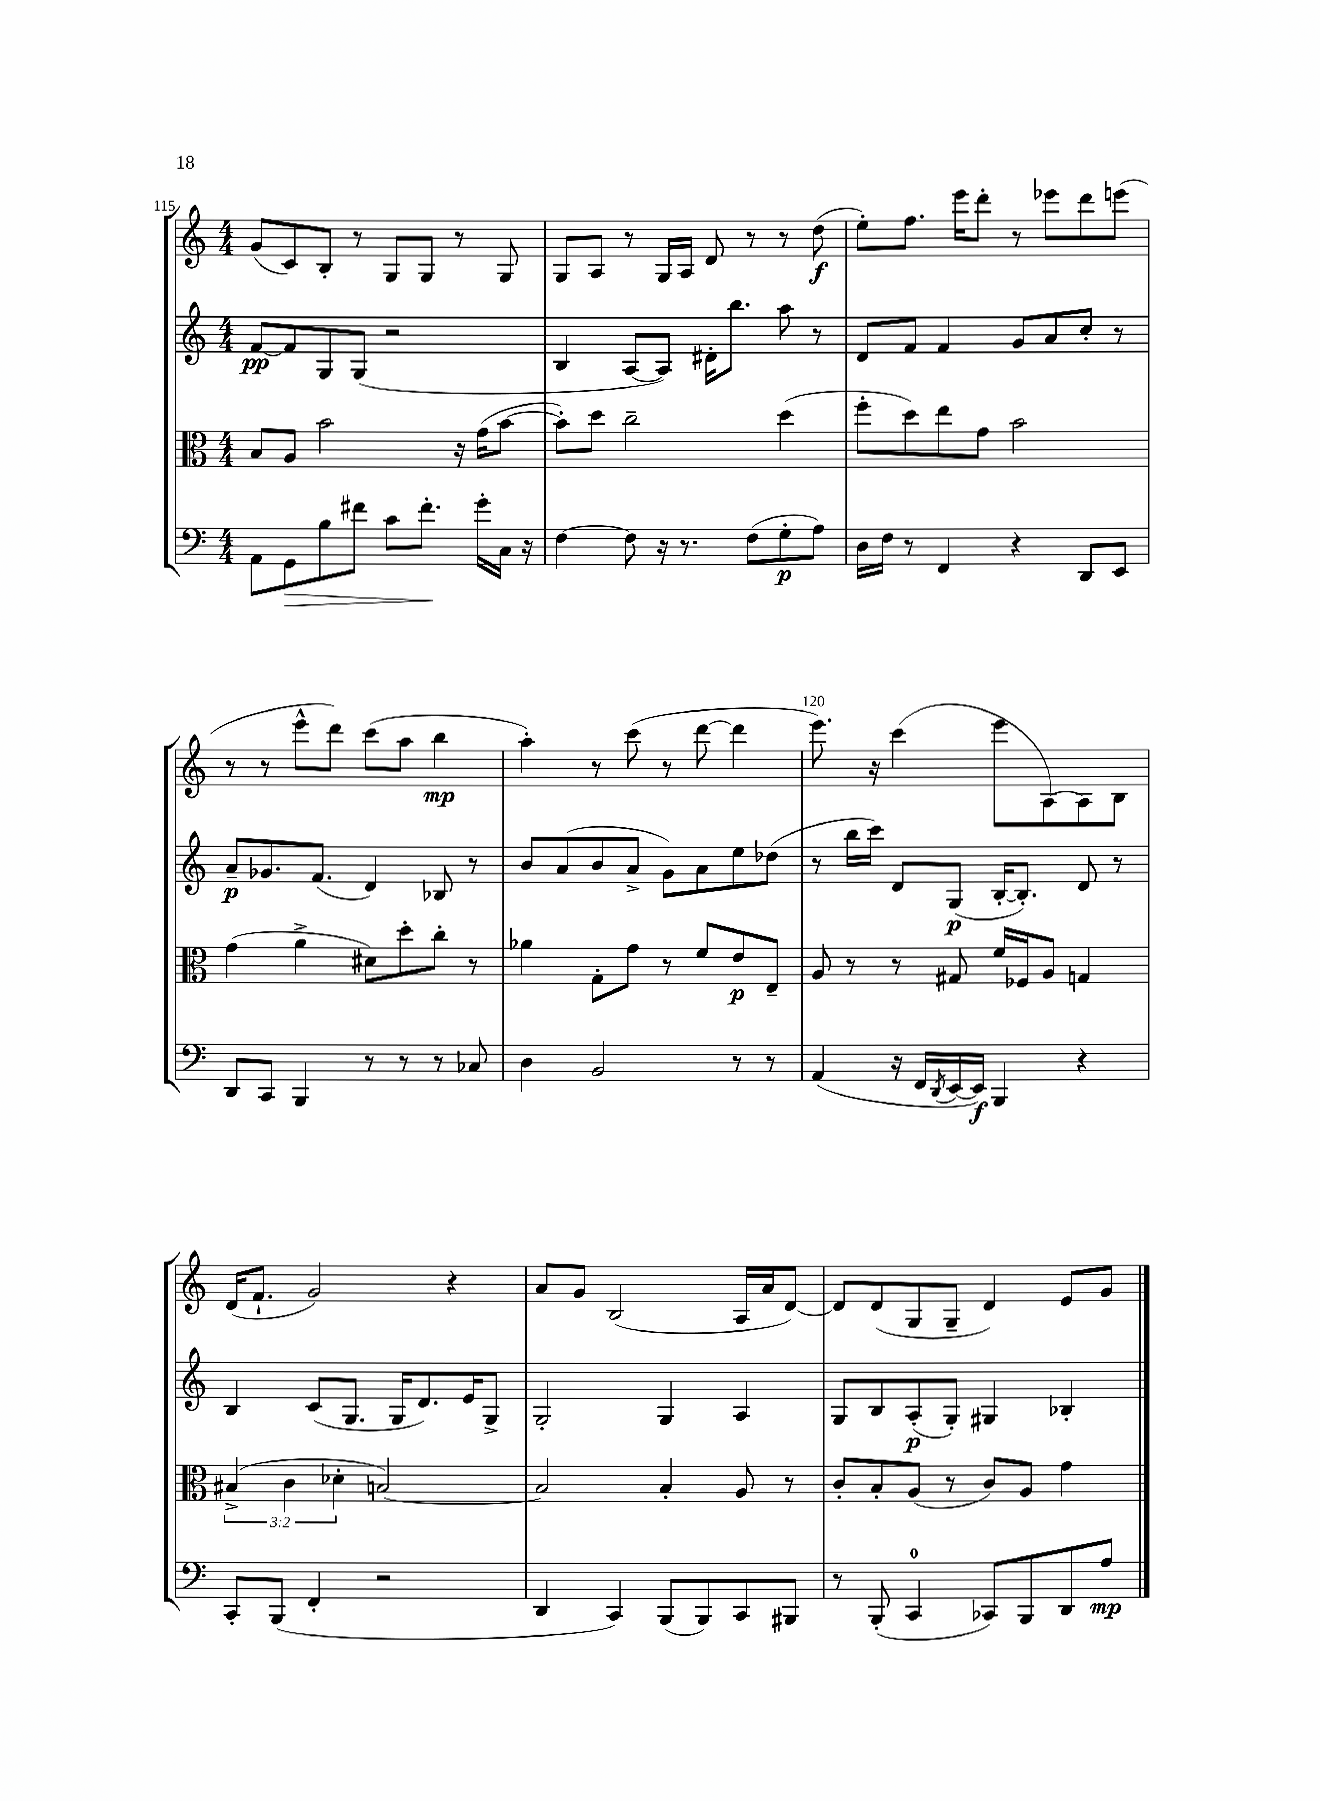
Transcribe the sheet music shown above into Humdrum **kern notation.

**kern	**kern	**kern	**kern
*staff4	*staff3	*staff2	*staff1
*clefF4	*clefC3	*clefG2	*clefG2
*k[]	*k[]	*k[]	*k[]
*M4/4	*M4/4	*M4/4	*M4/4
8AA\L	8B/L	[8f/L	(8g/L
8GG\	8A/J	8f/]	8c/)
8B\	2b\	8G/	8B'/J
8f#\J	.	(8G/J	8r
8c\L	.	2r	8G/L
8.f#'\J	.	.	8G/J
.	16r	.	8r
16g'\LL	(16g\LK	.	.
16C\JJ	[8b\J	.	8G/
16r	.	.	.
=	=	=	=
[4F\	8b'\]L)	4B/	8G/L
.	8dd\J	.	8A/J
8F\]	2cc~\	[8A/L	8r
16r	.	8A/]J)	16G/LL
8.r	.	.	16A/JJ
.	.	16d#'\LK	8d/
.	.	8.bb\J	.
(8F\L	.	.	8r
8G'\	(4dd\	8aa\	8r
8A\J)	.	8r	(8dd\
=	=	=	=
16D\LL	8ff'\L	8d/L	8ee'\L)
16F\JJ	.	.	.
8r	8dd\)	8f/J	8.ff\J
4FF/	8ee\	4f/	.
.	.	.	16eee\LK
.	8g\J	.	8ddd'\J
4r	2b\	8g/L	8r
.	.	8a/	8eee-\L
8DD/L	.	8cc'/J	8ddd\
8EE/J	.	8r	(8eee\J
=	=	=	=
8DD/L	(4g\	8a~/L	8r
8CC/J	.	8.g-/	8r
4BBB/	4a^\	.	8eee^^\L
.	.	(8.f/J	.
.	.	.	8ddd\J)
8r	8d#\L)	4d/)	(8ccc\L
8r	8dd'\	.	8aa\J
8r	8cc'\J	8B-/	4bb\
8C-/	8r	8r	.
=	=	=	=
4D\	4a-\	8b/L	4aa'\)
.	.	(8a/	.
2BB/	8G'\L	8b/	8r
.	8g\J	8a^/J	(8ccc\
.	8r	8g\L)	8r
.	8f/L	8a\	[8ddd\
8r	8e/	8ee\	4ddd\]
8r	8E~/J	(8dd-\J	.
=	=	=	=
(4AA/	8A/	8r	8.eee\)
.	8r	16bb\LL	.
.	.	16ccc\JJ)	16r
16r	8r	8d/L	(4ccc\
16FF/LL	.	.	.
8qDD/	.	.	.
[16EE/	8G#/	(8G/J	.
16EE/]JJ)	.	.	.
4BBB/	16f/LL	[16B'/LK	8eee\L
.	16F-/J	8.B'/]J)	.
.	8A/J	.	[8A\)
4r	4G/	8d/	8A\]
.	.	8r	8B\J
=	=	=	=
8CC'/L	(6B#^/	4B/	(16d/LK
.	.	.	8.f`/J
(8BBB/J	.	.	.
.	6c\	.	.
4FF'/	.	(8c/L	2g/)
.	6d-'\	.	.
.	.	8.G/J	.
2r	[2B/)	.	.
.	.	16G/LK	.
.	.	8.d/)	.
.	.	.	4r
.	.	16e/K	.
.	.	8G^/J	.
=	=	=	=
4DD/	2B/]	2G'/	8a/L
.	.	.	8g/J
4CC/)	.	.	(2B/
(8BBB/L	4B'/	4G/	.
8BBB/)	.	.	.
8CC/	8A/	4A/	16A/LL
.	.	.	16a/J
8BBB#/J	8r	.	[8d/J)
=	=	=	=
8r	8c'/L	8G/L	8d/]L
(8BBB'/	8B'/	8B/	(8d/
4CC/	(8A/J	(8A'/	8G/
.	8r	8G'/J)	8G~/J
8CC-/L)	8c/L)	4G#/	4d/)
8BBB/	8A/J	.	.
8DD/	4g\	4B-'/	8e/L
8A/J	.	.	8g/J
==	==	==	==
*-	*-	*-	*-
